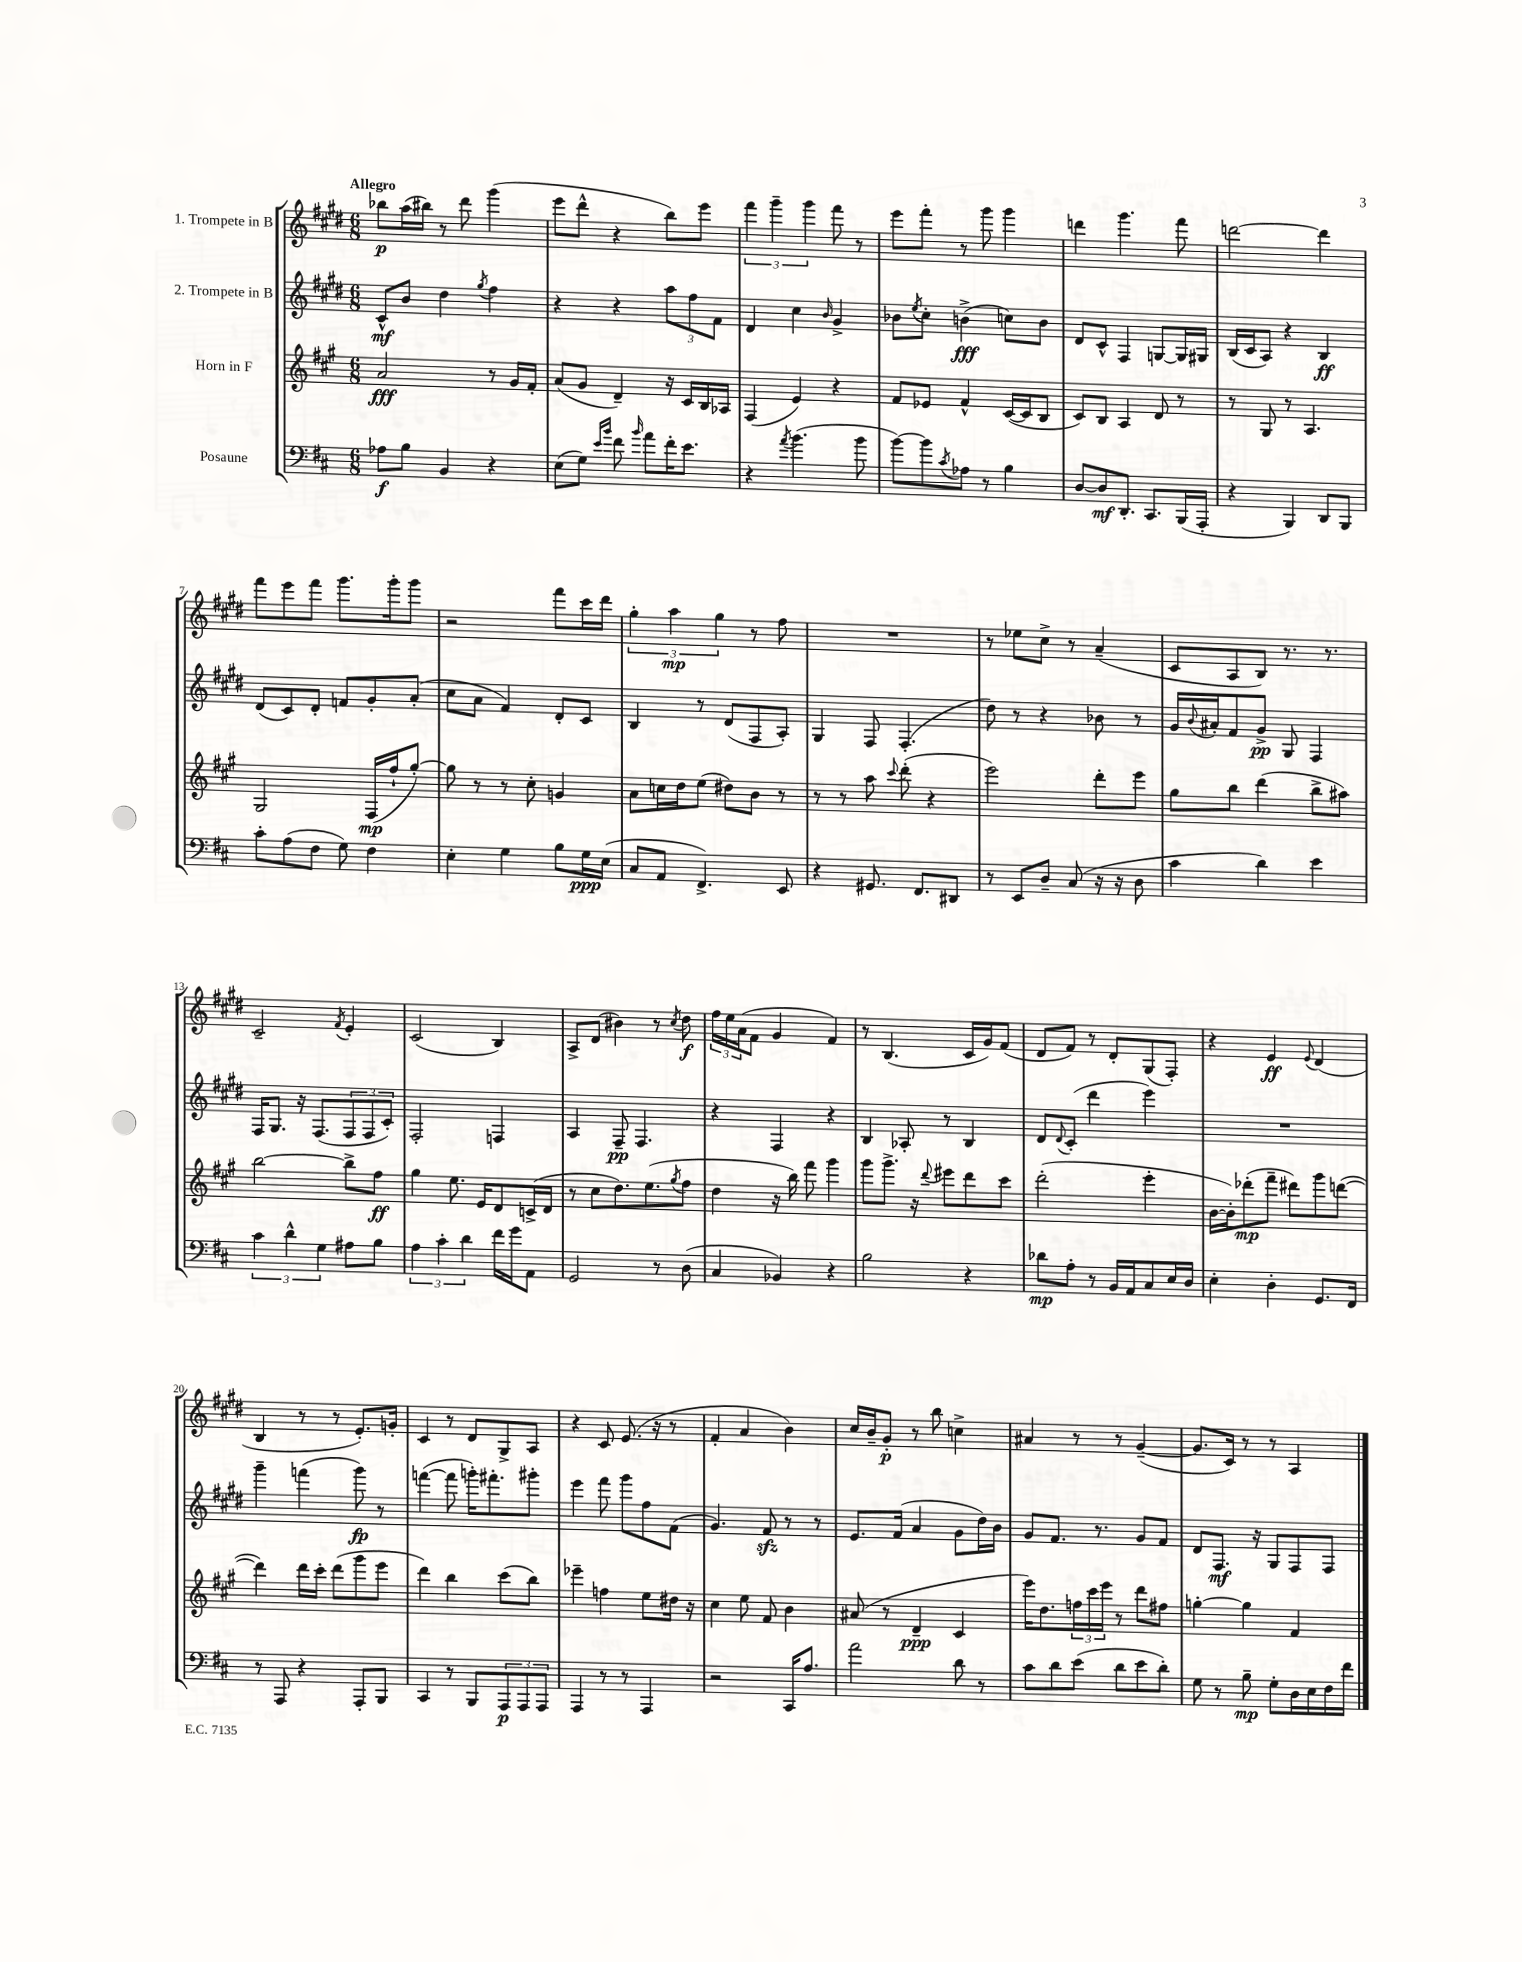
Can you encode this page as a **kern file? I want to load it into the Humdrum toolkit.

**kern	**dynam	**kern	**dynam	**kern	**dynam	**kern	**dynam
*part4	*part4	*part3	*part3	*part2	*part2	*part1	*part1
*staff4	*staff4	*staff3	*staff3	*staff2	*staff2	*staff1	*staff1
*I"Posaune	*	*I"Horn in F	*	*I"2. Trompete in B	*	*I"1. Trompete in B	*
*clefF4	*	*clefG2	*	*clefG2	*	*clefG2	*
*k[f#c#]	*	*k[f#c#g#]	*	*k[f#c#g#d#]	*	*k[f#c#g#d#]	*
*M6/8	*	*M6/8	*	*M6/8	*	*M6/8	*
=1	=1	=1	=1	=1	=1	=1	=1
!	!	!	!	!	!	!LO:TX:a:B:t=Allegro	!
8A-X\L	f	2a/	fff	8c#^^/L	mf	8bb-X\L	p
8B\J	.	.	.	8b/J	.	(16aa\L	.
.	.	.	.	.	.	16bb#X\JJ)	.
4BB/	.	.	.	4dd#\	.	8r	.
.	.	.	.	.	.	8ddd#\	.
.	.	.	.	8qgg#/	.	.	.
4r	.	8r	.	4ff#\	.	(4ggg#\	.
.	.	16g#/LL	.	.	.	.	.
.	.	16f#'/JJ	.	.	.	.	.
=2	=2	=2	=2	=2	=2	=2	=2
(8E\L	.	(8a/L	.	4r	.	8eee\L	.
8G\J)	.	8g#/J	.	.	.	8ddd#^^\J	.
16qqe/LL	.	.	.	.	.	.	.
16qqb/JJ	.	.	.	.	.	.	.
8f#\	.	4d~/)	.	4r	.	4r	.
16qqb/	.	.	.	.	.	.	.
8a\L	.	.	.	.	.	.	.
16f#'\K	.	16r	.	12aa\L	.	8bb\L)	.
8.e\J	.	16c#/LL	.	.	.	.	.
.	.	.	.	12ff#\	.	.	.
.	.	16B/	.	.	.	8eee\J	.
.	.	.	.	12f#\J	.	.	.
.	.	16A-X/JJ	.	.	.	.	.
=3	=3	=3	=3	=3	=3	=3	=3
4r	.	(4F#/	.	4d#/	.	6fff#\	.
.	.	.	.	.	.	6ggg#~\	.
8qa/	.	.	.	.	.	.	.
(4.b\	.	4e/)	.	4cc#\	.	.	.
.	.	.	.	.	.	6ggg#\	.
.	.	.	.	16qqb/	.	.	.
.	.	4r	.	4g#^/	.	8fff#\	.
8b\	.	.	.	.	.	8r	.
=4	=4	=4	=4	=4	=4	=4	=4
[8b\L)	.	8f#/L	.	8b-X\L	.	8eee\L	.
.	.	.	.	8qee/	.	.	.
8b\]	.	8e-X/J	.	8cc#'\J	.	8fff#'\J	.
8qc#/	.	.	.	.	.	.	.
8A-X\J	.	4f#^^/	.	(4bn^\	fff	8r	.
8r	.	.	.	.	.	8ggg#\	.
4B\	.	([16c#/LL	.	8ccn\L)	.	4ggg#\	.
.	.	16c#/J]	.	.	.	.	.
.	.	8B/J	.	8b\J	.	.	.
=5	=5	=5	=5	=5	=5	=5	=5
[8D/L	.	8c#/L)	.	8d#/L	.	4dddn\	.
8D/]	mf	8B/J	.	8c#^^/J	.	.	.
8.DD'/J	.	4A/	.	4F#/	.	4.ggg#\	.
8.CC#/L	.	.	.	.	.	.	.
.	.	8d/	.	[8Gn/L	.	.	.
(16BBB/L	.	8r	.	16G/L]	.	8fff#\	.
16AAA'/JJ	.	.	.	16G#X/JJ	.	.	.
=6	=6	=6	=6	=6	=6	=6	=6
4r	.	8r	.	(16B/LL	.	[2dddn\	.
.	.	.	.	16c#/J	.	.	.
.	.	8G#/	.	8A/J)	.	.	.
4BBB/)	.	8r	.	4r	.	.	.
.	.	4.A/	.	.	.	.	.
8DD/L	.	.	.	4B/	ff	4ddd\]	.
8BBB/J	.	.	.	.	.	.	.
!!LO:LB:g=z
=7	=7	=7	=7	=7	=7	=7	=7
8c#'\L	.	2G#/	.	(8d#/L	.	8fff#\L	.
(8A\	.	.	.	8c#/)	.	8eee\	.
8F#\J	.	.	.	8d#'/J	.	8fff#\J	.
8G\)	.	.	.	8fn/L	.	8.ggg#\L	.
4F#\	.	(16F#/LL	mp	8g#'/	.	.	.
.	.	16ff#`/J	.	.	.	16ggg#'\k	.
.	.	[8gg#'/J)	.	(8a'/J	.	8ggg#\J	.
=8	=8	=8	=8	=8	=8	=8	=8
4E'\	.	8gg#\]	.	8cc#\L	.	2r	.
.	.	8r	.	8a\J	.	.	.
4G\	.	8r	.	4f#/)	.	.	.
.	.	8cc#'\	.	.	.	.	.
8B\L	.	4gn/	.	8d#'/L	.	8fff#\L	.
16G\L	ppp	.	.	8c#/J	.	16ccc#\L	.
(16E\JJ	.	.	.	.	.	16ddd#\JJ	.
=9	=9	=9	=9	=9	=9	=9	=9
8C#/L	.	8a\L	.	4B/	.	6gg#'\	.
8AA/J	.	16ccn\L	.	.	.	.	.
.	.	.	.	.	.	6aa\	mp
.	.	16dd\J	.	.	.	.	.
4.FF#^/)	.	(8ee\J	.	8r	.	.	.
.	.	.	.	.	.	6gg#\	.
.	.	8dd#X\L)	.	(8d#/L	.	.	.
.	.	8b\J	.	8F#/	.	8r	.
8EE/	.	8r	.	8A'/J)	.	8ff#\	.
=10	=10	=10	=10	=10	=10	=10	=10
4r	.	8r	.	4G#/	.	2.r	.
.	.	8r	.	.	.	.	.
8.GG#X/	.	8aa\	.	8F#/	.	.	.
.	.	8qqccc#/	.	.	.	.	.
.	.	(8ddd'\	.	(4.F#'/	.	.	.
8.FF#/L	.	.	.	.	.	.	.
.	.	4r	.	.	.	.	.
8DD#X/J	.	.	.	.	.	.	.
=11	=11	=11	=11	=11	=11	=11	=11
8r	.	2eee\)	.	8dd#\)	.	8r	.
8EE/L	.	.	.	8r	.	8ee-X\L	.
8D~/J	.	.	.	4r	.	8cc#^\J	.
(8C#/	.	.	.	.	.	8r	.
16r	.	8ddd'\L	.	8b-X\	.	(4a~/	.
16r	.	.	.	.	.	.	.
8D\	.	8eee\J	.	8r	.	.	.
=12	=12	=12	=12	=12	=12	=12	=12
4c#\	.	8gg#\L	.	16g#/LL	.	8c#/L	.
.	.	.	.	8qqb/	.	.	.
.	.	.	.	16a#X'/J	.	.	.
.	.	8bb\J	.	8f#/	.	8A/	.
4d\)	.	(4ddd\	.	8g#^/J	pp	8B/J)	.
.	.	.	.	8G#/	.	8.r	.
4e\	.	8bb^\L	.	4F#/	.	.	.
.	.	.	.	.	.	8.r	.
.	.	8aa#X\J)	.	.	.	.	.
!!LO:LB:g=z
=13	=13	=13	=13	=13	=13	=13	=13
6c#\	.	[2bb\	.	16F#/KL	.	2c#~/	.
.	.	.	.	8.G#/J	.	.	.
6d^^\	.	.	.	.	.	.	.
.	.	.	.	16r	.	.	.
.	.	.	.	(8.F#/L	.	.	.
6G\	.	.	.	.	.	.	.
.	.	.	.	.	.	8qf#/	.
8A#X\L	.	8bb^\L]	.	12F#/	.	4e'/	.
.	.	.	.	12F#/	.	.	.
8B\J	.	8ff#\J	ff	.	.	.	.
.	.	.	.	12c#'/J)	.	.	.
=14	=14	=14	=14	=14	=14	=14	=14
6A\	.	4gg#\	.	2F#'/	.	(2c#/	.
6c#'\	.	.	.	.	.	.	.
.	.	8.ee\	.	.	.	.	.
6d\	.	.	.	.	.	.	.
.	.	16e/KL	.	.	.	.	.
16f#\LL	.	8d/	.	4Fn/	.	4B/)	.
16g\J	.	.	.	.	.	.	.
8AA\J	.	(16cn^/L	.	.	.	.	.
.	.	16d/JJ	.	.	.	.	.
=15	=15	=15	=15	=15	=15	=15	=15
2GG/	.	8r	.	4A/	.	8A^/L	.
.	.	8cc#\L	.	.	.	(8d#/J	.
.	.	8.dd\)	.	8F#~/	pp	4b#X\)	.
.	.	.	.	4.F#/	.	.	.
.	.	(8.ee\	.	.	.	.	.
8r	.	.	.	.	.	8r	.
.	.	8qgg#/	.	.	.	8qcc#/	.
(8D\	.	8ff#\J	.	.	.	8dd#\	f
=16	=16	=16	=16	=16	=16	=16	=16
4C#/	.	4dd\	.	4r	.	24ff#\LL	.
.	.	.	.	.	.	24ee\	.
.	.	.	.	.	.	(24a\J	.
.	.	.	.	.	.	8f#\J	.
4BB-X/)	.	16r	.	4F#/	.	4g#/	.
.	.	16bb\)	.	.	.	.	.
.	.	8fff#\	.	.	.	.	.
4r	.	4ggg#\	.	4r	.	4f#/)	.
=17	=17	=17	=17	=17	=17	=17	=17
2B\	.	8ggg#\L	.	4B/	.	8r	.
.	.	8.ggg#^\J	.	.	.	(4.B/	.
.	.	.	.	8A-X'/	.	.	.
.	.	16r	.	.	.	.	.
.	.	8qqddd/	.	.	.	.	.
.	.	8eee#X\L	.	8r	.	.	.
4r	.	8ddd\	.	4B/	.	16c#/LL	.
.	.	.	.	.	.	16g#/J)	.
.	.	8ccc#\J	.	.	.	(8f#/J	.
=18	=18	=18	=18	=18	=18	=18	=18
8d-X\L	mp	(2ddd'\	.	8d#/L	.	8d#/L	.
.	.	.	.	8qqd#/	.	.	.
8A'\J	.	.	.	(8c#'/J	.	8f#/J)	.
8r	.	.	.	4ddd#\	.	8r	.
16BB/LL	.	.	.	.	.	8d#'/L	.
16AA/J	.	.	.	.	.	.	.
8C#/	.	4eee'\	.	4eee\)	.	(8G#/	.
16E/L	.	.	.	.	.	8F#'/J)	.
16D/JJ	.	.	.	.	.	.	.
=19	=19	=19	=19	=19	=19	=19	=19
4E'\	.	[16b\LL	.	2.r	.	4r	.
.	.	16b'\J])	.	.	.	.	.
.	.	(8ddd-X'\	mp	.	.	.	.
4D'\	.	8fff#~\J	.	.	.	4e/	ff
.	.	8ddd#X\L)	.	.	.	.	.
.	.	.	.	.	.	8qqe/	.
8.GG/L	.	8ggg#\	.	.	.	(4d#/	.
.	.	([8dddn\J	.	.	.	.	.
16FF#/Jk	.	.	.	.	.	.	.
!!LO:LB:g=z
=20	=20	=20	=20	=20	=20	=20	=20
8r	.	4ddd\])	.	4ggg#~\	.	4B/	.
8AAA/	.	.	.	.	.	.	.
4r	.	16ddd\LL	.	(4fffn\	.	8r	.
.	.	16ccc#'\JJ	.	.	.	.	.
.	.	(8ddd\L	.	.	.	8r	.
8AAA'/L	.	8ggg#\	.	8ggg#\)	fp	8.e'/L)	.
8BBB/J	.	8eee\J	.	8r	.	.	.
.	.	.	.	.	.	16gn'/Jk	.
=21	=21	=21	=21	=21	=21	=21	=21
4CC#/	.	4ddd\)	.	([4fffn\	.	4c#/	.
8r	.	4bb\	.	8fff\]	.	8r	.
8BBB/L	.	.	.	16gggn'\KL)	.	8d#/L	.
.	.	.	.	8.fff#X'\	.	.	.
12AAA/	p	(8ccc#\L	.	.	.	8G#^/	.
12AAA/	.	.	.	.	.	.	.
.	.	8bb\J)	.	8ggg#X'\J	.	8A/J	.
12AAA/J	.	.	.	.	.	.	.
=22	=22	=22	=22	=22	=22	=22	=22
4AAA/	.	4eee-X~\	.	4eee\	.	4r	.
8r	.	4ffn\	.	8fff#\	.	8c#/	.
8r	.	.	.	8ggg#\L	.	(8.e/	.
4AAA/	.	8ee\L	.	8ff#\	.	.	.
.	.	.	.	.	.	16r	.
.	.	16dd#X\Jk	.	(8f#\J	.	8r	.
.	.	16r	.	.	.	.	.
=23	=23	=23	=23	=23	=23	=23	=23
2r	.	4cc#\	.	4.g#/)	.	4f#'/	.
.	.	8ee\	.	.	.	4a/	.
.	.	8f#/	.	8f#zz/	.	.	.
16CC#/KL	.	4b\	.	8r	.	4b\)	.
8.A/J	.	.	.	.	.	.	.
.	.	.	.	8r	.	.	.
=24	=24	=24	=24	=24	=24	=24	=24
2a\	.	(8a#X/	.	8.e/L	.	16cc#/LL	.
.	.	.	.	.	.	16b~/J	.
.	.	8r	.	.	.	8g#'/J	p
.	.	.	.	(16f#/Jk	.	.	.
.	.	4d~/	ppp	4a/	.	8r	.
.	.	.	.	.	.	8bb\	.
8d\	.	4c#/	.	8g#\L	.	4ccn^\	.
8r	.	.	.	16dd#\L)	.	.	.
.	.	.	.	16b\JJ	.	.	.
=25	=25	=25	=25	=25	=25	=25	=25
8c#\L	.	16eee\KL)	.	8g#/L	.	4a#X/	.
.	.	8.dd\	.	.	.	.	.
8d\	.	.	.	8.f#/J	.	.	.
(8e\J	.	24ffn\L	.	.	.	8r	.
.	.	24ccc#\	.	.	.	.	.
.	.	.	.	8.r	.	.	.
.	.	24eee\JJ	.	.	.	.	.
8d\L	.	8r	.	.	.	8r	.
8e\	.	8ddd\L	.	8g#/L	.	([4g#~/	.
8d'\J)	.	8ff#X\J	.	8f#/J	.	.	.
=26	=26	=26	=26	=26	=26	=26	=26
8G\	.	[4ggn'\	.	8d#/L	.	8.g#/L]	.
8r	.	.	.	8.F#/J	mf	.	.
.	.	.	.	.	.	16c#/Jk)	.
8B~\	mp	4gg\]	.	.	.	8r	.
.	.	.	.	16r	.	.	.
8G'\L	.	.	.	8G#/L	.	8r	.
16D\L	.	4f#/	.	8F#/	.	4A/	.
16E\	.	.	.	.	.	.	.
16F#\	.	.	.	8F#/J	.	.	.
16f#\JJ	.	.	.	.	.	.	.
==	==	==	==	==	==	==	==
*-	*-	*-	*-	*-	*-	*-	*-
